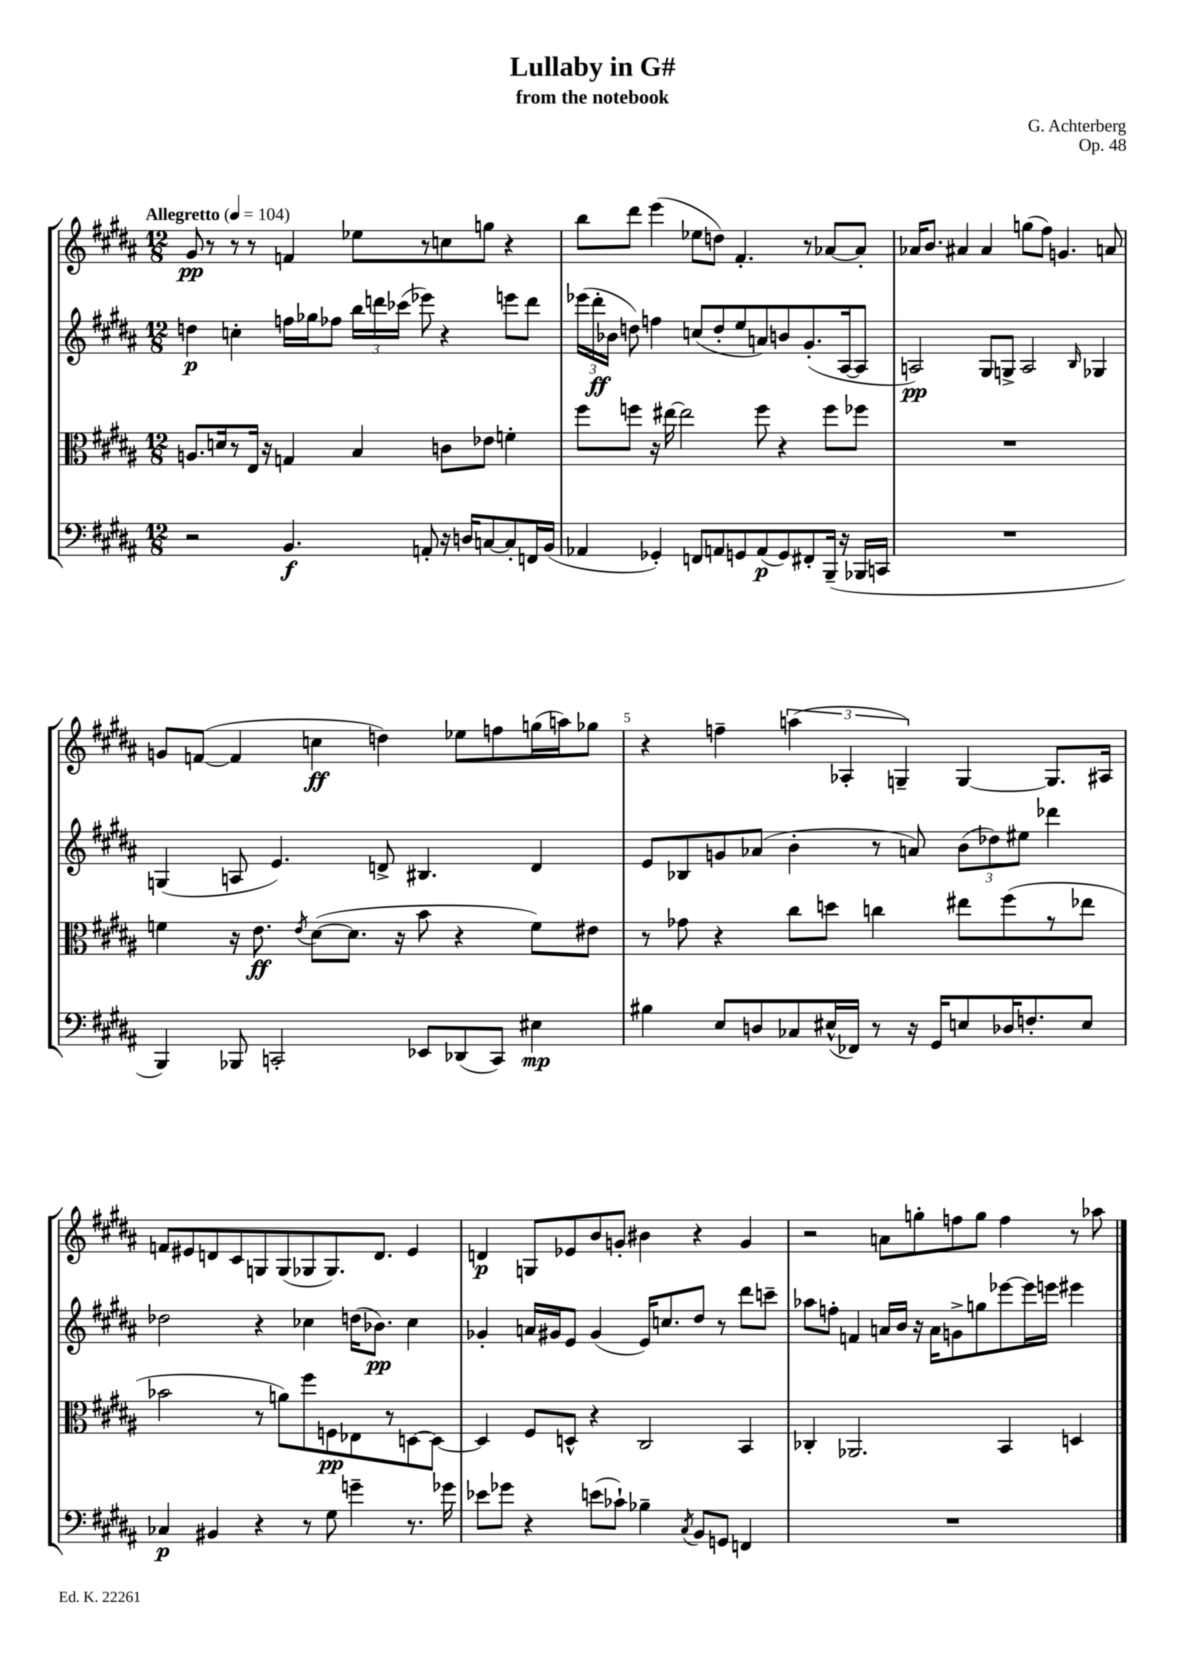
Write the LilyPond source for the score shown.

\header { title = "Lullaby in G#" composer = "G. Achterberg" subtitle = "from the notebook" opus = "Op. 48" }
<<
\new StaffGroup <<
\new Staff = "s0" {
    \clef treble \key b \major \numericTimeSignature \time 12/8 \tempo "Allegretto" 4 = 104
    \autoBeamOff gis'8\pp r8 r8 r8 f'4 ees''8[ r8 c''8 g''8] r4 |
    b''8[ dis'''8] e'''4( ees''8[ d''8]) fis'4.-. r8 aes'8[~ aes'8]-. |
    aes'16[ b'8.] ais'4 ais'4 g''8[( fis''8]) g'4. a'8 |
    g'8[ f'8]~( f'4 c''4\ff d''4) ees''8[ f''8 g''16( a''16) ges''8] |
    r4 f''4-- \tuplet 3/2 { a''4( aes4-. g4--) } g4~ g8.[ ais16] |
    f'8[ eis'8 d'8 cis'8 g8 g8( ges8 ges8.) d'8.] eis'4 |
    d'4\p g8[ ees'8 b'8 g'8]-. bis'4 r4 g'4 |
    r2 a'8[ g''8-. f''8 g''8] f''4 r8 aes''8 \bar "|." |
}
\new Staff = "s1" {
    \clef treble \key b \major \numericTimeSignature \time 12/8
    \autoBeamOff d''4\p c''4-. f''16[ ges''16 fes''8] \tuplet 3/2 { b''16[ d'''16 ces'''16]( } ees'''8) r4 e'''8[ d'''8] |
    \tuplet 3/2 { ees'''16[( dis'''16-.\ff bes'16] } d''8) f''4 c''8[( d''8-. e''8 a'8) b'8 gis'8.-.( ais16~ ais8] |
    a2\pp) gis8[ g8]-> a2 \grace { b16 } ges4 |
    g4( a8 e'4.) d'8-> bis4. d'4 |
    e'8[ bes8 g'8 aes'8]( b'4-. r8 a'8) \tuplet 3/2 { b'8[( des''8) eis''8] } des'''4 |
    des''2 r4 ces''4 d''16[( bes'8.]\pp) ces''4 |
    ges'4-. a'16[ gis'16 e'8] gis'4( e'16[) c''8. dis''8] r8 dis'''8[ c'''8]-- |
    aes''8[ f''8]-. f'4 a'16[ b'16] r16 a'16[ g'8-> g''8 ees'''8~ ees'''16 e'''16] eis'''4 \bar "|." |
}
\new Staff = "s2" {
    \clef alto \key b \major \numericTimeSignature \time 12/8
    \autoBeamOff a8.[ d'16 r8 e16] r16 g4 b4 c'8[ ees'8] f'4-. |
    fis''8[ f''8] r16 eis''16~ eis''2 f''8 r4 f''8[ fes''8] |
    R1. |
    f'4 r16 e'8.\ff \acciaccatura { e'8 } dis'8[~( dis'8.] r16 b'8 r4 f'8[) eis'8] |
    r8 ges'8 r4 cis''8[ d''8] c''4 eis''8[ fis''8( r8 ees''8] |
    bes'2 r8 a'8[) fis''8 f8\pp ees8 r8 d8~ d8]~ |
    d4 fis8[ d8]-^ r4 cis2 b,4 |
    ces4-. aes,2. b,4 d4 \bar "|." |
}
\new Staff = "s3" {
    \clef bass \key b \major \numericTimeSignature \time 12/8
    \autoBeamOff r2 b,4.\f a,8-. r16 d16[ c8~ c8-. f,16 b,16]( |
    aes,4 ges,4-.) f,8[ a,8 g,8 a,8\p( g,8) fis,8-. b,,16]--( r16 bes,,16[ c,16] |
    R1. |
    b,,4) bes,,8 c,2-. ees,8[ des,8( c,8]) eis4\mp |
    bis4 e8[ d8 ces8 eis16-^( fes,16]) r8 r16 gis,16[ e8 des16 f8.-. e8] |
    ces4\p bis,4 r4 r8 gis8 g'4-- r8. ges'16 |
    ees'8[ ges'8] r4 e'8[( ces'8]-!) bes4-- \acciaccatura { cis8 } b,8[ g,8] f,4 |
    R1. \bar "|." |
}
>>
>>
\layout { \context { \Score \override BarNumber.break-visibility = ##(#f #t #t) barNumberVisibility = #(every-nth-bar-number-visible 5) } }
